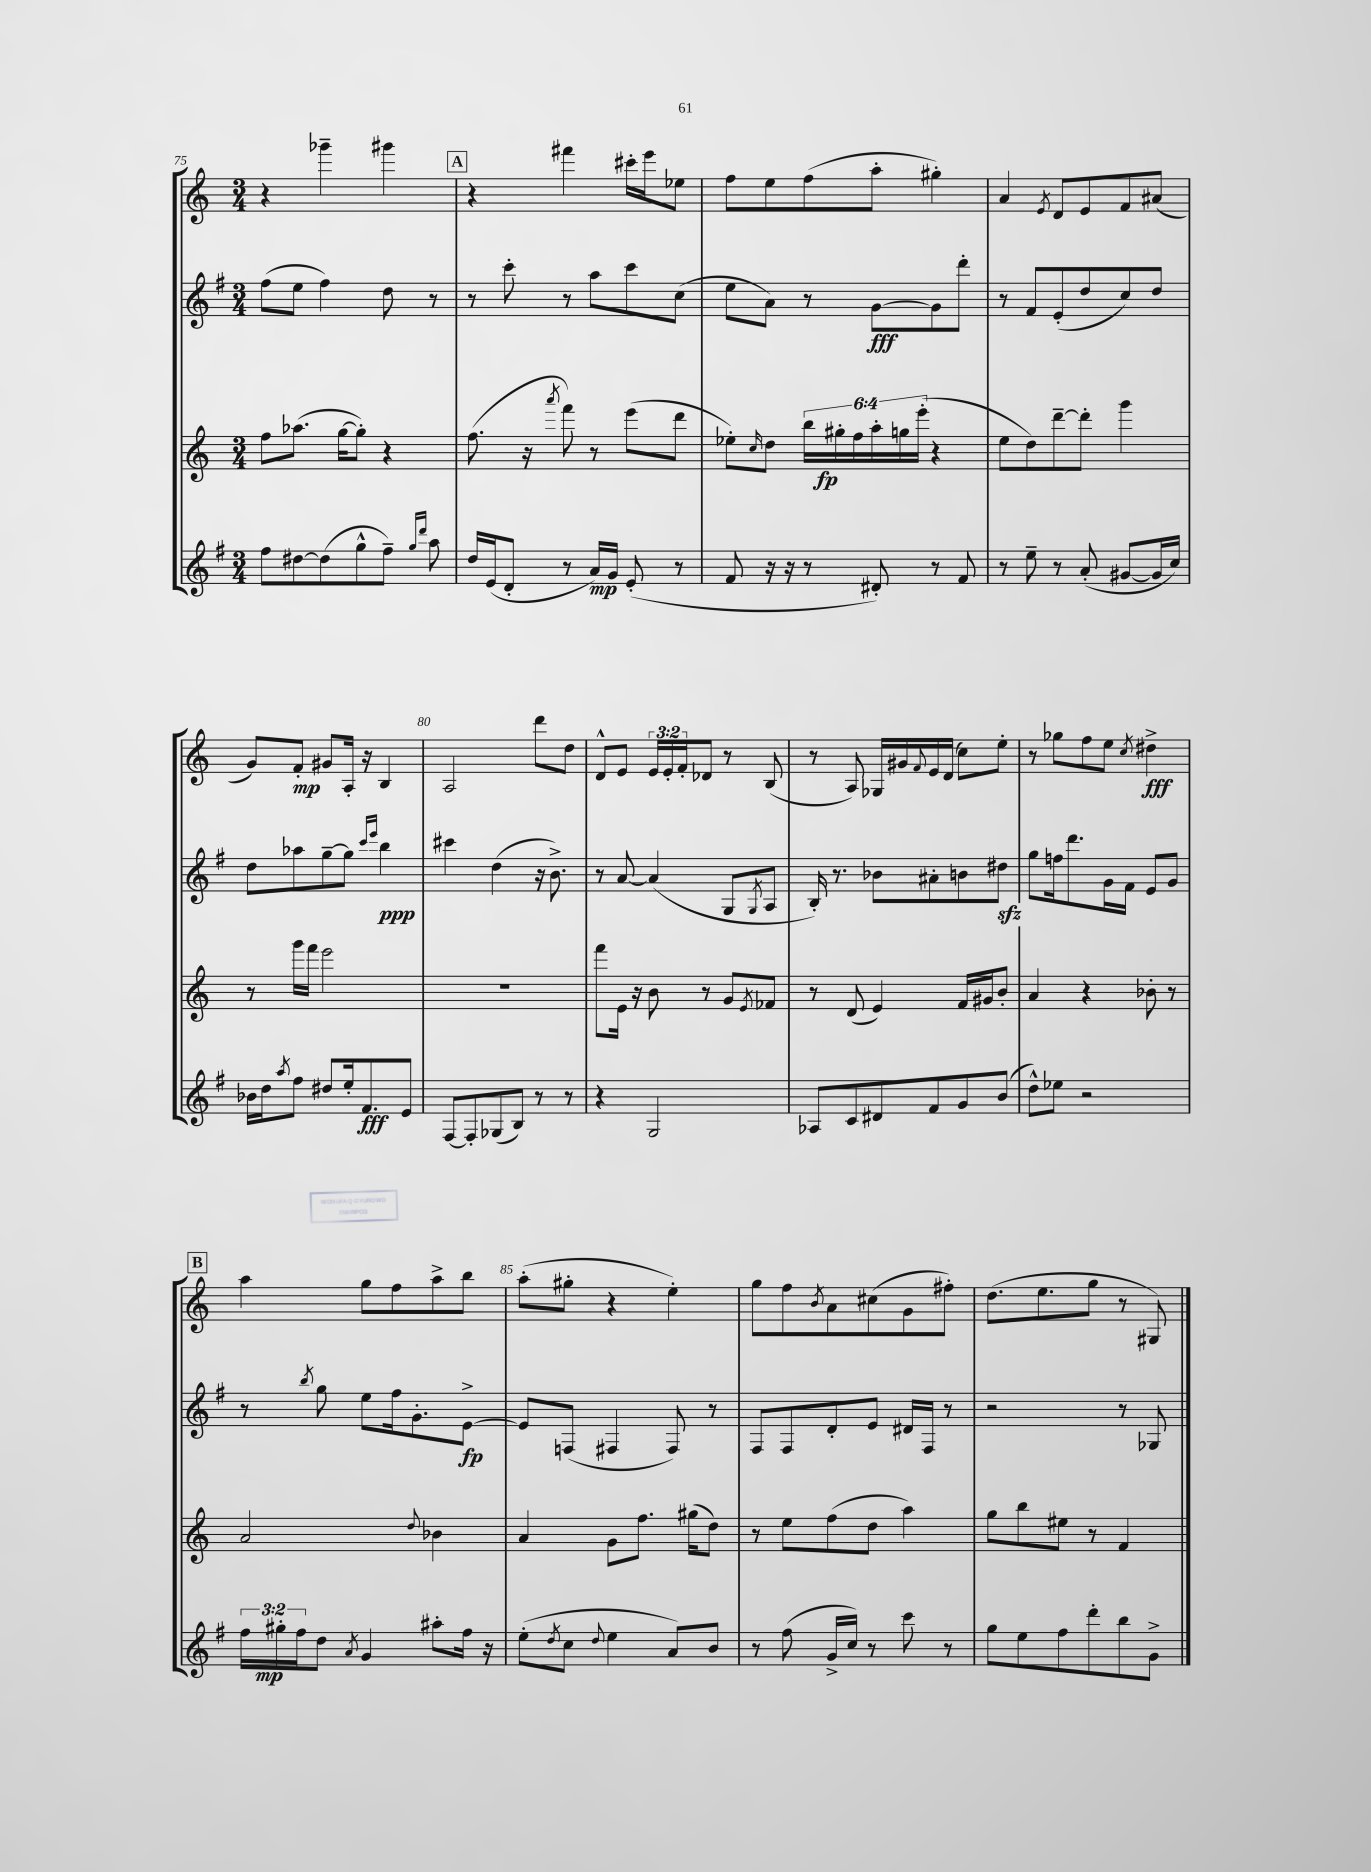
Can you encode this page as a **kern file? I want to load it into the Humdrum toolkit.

**kern	**dynam	**kern	**dynam	**kern	**dynam	**kern	**dynam
*part4	*part4	*part3	*part3	*part2	*part2	*part1	*part1
*staff4	*staff4	*staff3	*staff3	*staff2	*staff2	*staff1	*staff1
*clefG2	*	*clefG2	*	*clefG2	*	*clefG2	*
*k[f#]	*	*k[]	*	*k[f#]	*	*k[]	*
*M3/4	*	*M3/4	*	*M3/4	*	*M3/4	*
=75	=75	=75	=75	=75	=75	=75	=75
8ff#\L	.	8ff\L	.	(8ff#\L	.	4r	.
[8dd#X\	.	(8.aa-X\J	.	8ee\J	.	.	.
(8dd#\]	.	.	.	4ff#\)	.	4ggg-X~\	.
.	.	[16gg\KL	.	.	.	.	.
8gg^^\	.	8gg'\J])	.	.	.	.	.
8ff#~\J)	.	4r	.	8dd\	.	4ggg#X\	.
16qqgg/LL	.	.	.	.	.	.	.
16qqddd/JJ	.	.	.	.	.	.	.
8aa\	.	.	.	8r	.	.	.
!!LO:REH:place=s1:t=A
=76	=76	=76	=76	=76	=76	=76	=76
16dd/LL	.	(8.ff\	.	8r	.	4r	.
(16e/J	.	.	.	.	.	.	.
8d'/J	.	.	.	8ccc'\	.	.	.
.	.	16r	.	.	.	.	.
.	.	8qaaa/	.	.	.	.	.
8r	.	8fff\)	.	8r	.	4fff#X\	.
16a/LL)	mp	8r	.	8aa\L	.	.	.
16g/JJ	.	.	.	.	.	.	.
(8e'/	.	(8eee\L	.	8ccc\	.	16ccc#X'\LL	.
.	.	.	.	.	.	16eee\J	.
8r	.	8ddd\J	.	(8cc\J	.	8ee-X\J	.
=77	=77	=77	=77	=77	=77	=77	=77
8f#/	.	8ee-X'\L)	.	8ee\L	.	8ff\L	.
.	.	16qqcc/	.	.	.	.	.
16r	.	8dd\J	.	8a\J)	.	8ee\	.
16r	.	.	.	.	.	.	.
8r	.	24bb\LL	.	8r	.	(8ff\	.
.	.	24gg#X'\	fp	.	.	.	.
.	.	24ff\	.	.	.	.	.
8d#X'/)	.	24aa'\	.	[8g\L	fff	8aa'\J	.
.	.	24ggn\	.	.	.	.	.
.	.	(24eee'\JJ	.	.	.	.	.
8r	.	4r	.	8g\]	.	4gg#X'\)	.
8f#/	.	.	.	8ddd'\J	.	.	.
=78	=78	=78	=78	=78	=78	=78	=78
8r	.	8ee\L	.	8r	.	4a/	.
8ee~\	.	8dd\)	.	8f#/L	.	.	.
.	.	.	.	.	.	8qe/	.
8r	.	[8ddd~\	.	(8e'/	.	8d/L	.
(8a'/	.	8ddd'\J]	.	8dd/	.	8e/	.
[8g#X/L	.	4ggg\	.	8cc/)	.	8f/	.
16g#/L]	.	.	.	8dd/J	.	(8a#X/J	.
16cc/JJ)	.	.	.	.	.	.	.
!!LO:LB:g=z
=79	=79	=79	=79	=79	=79	=79	=79
16b-X\LL	.	8r	.	8dd\L	.	8g/L)	.
16dd\J	.	.	.	.	.	.	.
8qaa/	.	.	.	.	.	.	.
8ff#\J	.	16ggg\LL	.	8aa-X\	.	8f'/J	mp
.	.	16fff\JJ	.	.	.	.	.
8dd#X/L	.	2eee\	.	[8gg~\	.	8g#X/L	.
16ee'/k	.	.	.	8gg\J]	.	16A'/Jk	.
8.f#/	fff	.	.	.	.	16r	.
.	.	.	.	16qqccc/LL	.	.	.
.	.	.	.	16qqeee/JJ	.	.	.
.	.	.	.	4bb\	ppp	4B/	.
8e/J	.	.	.	.	.	.	.
=80	=80	=80	=80	=80	=80	=80	=80
[8F#/L	.	2.r	.	4ccc#X\	.	2A/	.
8F#'/]	.	.	.	.	.	.	.
(8G-X/	.	.	.	(4dd\	.	.	.
8B/J)	.	.	.	.	.	.	.
8r	.	.	.	16r	.	8ddd\L	.
.	.	.	.	8.b^\)	.	.	.
8r	.	.	.	.	.	8dd\J	.
=81	=81	=81	=81	=81	=81	=81	=81
4r	.	8fff\L	.	8r	.	8d^^/L	.
.	.	16e\Jk	.	[8a/	.	8e/J	.
.	.	16r	.	.	.	.	.
2G/	.	8b\	.	(4a/]	.	24e/LL	.
.	.	.	.	.	.	24e'/	.
.	.	.	.	.	.	24f'/J	.
.	.	8r	.	.	.	8d-X/J	.
.	.	8g/L	.	8G/L	.	8r	.
.	.	8qe/	.	8qG/	.	.	.
.	.	8f-X/J	.	8A/J	.	(8B/	.
=82	=82	=82	=82	=82	=82	=82	=82
8A-X/L	.	8r	.	16B'/)	.	8r	.
.	.	.	.	8.r	.	.	.
8c/	.	(8d/	.	.	.	8A/)	.
8d#X/	.	4e/)	.	8b-X\L	.	16G-X/LL	.
.	.	.	.	.	.	16g#X/	.
.	.	.	.	.	.	8qqf/	.
8f#/	.	.	.	8a#X'\	.	16e/	.
.	.	.	.	.	.	(16d/JJ	.
8g/	.	16f/LL	.	8bn\	.	8cc\L)	.
.	.	16g#X/J	.	.	.	.	.
(8b/J	.	8b'/J	.	8dd#Xzz\J	.	8ee'\J	.
=83	=83	=83	=83	=83	=83	=83	=83
8dd^^\L)	.	4a/	.	8gg\L	.	8r	.
8ee-X\J	.	.	.	16ffn\k	.	8gg-X\L	.
.	.	.	.	8.ddd\	.	.	.
2r	.	4r	.	.	.	8ff\	.
.	.	.	.	16g\L	.	8ee\J	.
.	.	.	.	16f#\JJ	.	.	.
.	.	.	.	.	.	8qcc/	.
.	.	8b-X'\	.	8e/L	.	4dd#X^\	fff
.	.	8r	.	8g/J	.	.	.
!!LO:LB:g=z
!!LO:REH:place=s1:t=B
=84	=84	=84	=84	=84	=84	=84	=84
24ff#\LL	.	2a/	.	8r	.	4aa\	.
24gg#X'\	mp	.	.	.	.	.	.
24ff#\J	.	.	.	.	.	.	.
.	.	.	.	8qbb/	.	.	.
8dd\J	.	.	.	8gg\	.	.	.
8qa/	.	.	.	.	.	.	.
4g/	.	.	.	8ee\L	.	8gg\L	.
.	.	.	.	16ff#\k	.	8ff\	.
.	.	.	.	8.g'\	.	.	.
.	.	8qqdd/	.	.	.	.	.
8aa#X'\L	.	4b-X\	.	.	.	8aa^\	.
16ff#\Jk	.	.	.	[8e^\J	fp	8bb\J	.
16r	.	.	.	.	.	.	.
=85	=85	=85	=85	=85	=85	=85	=85
(8ee'\L	.	4a/	.	8e/L]	.	(8aa'\L	.
8qdd/	.	.	.	.	.	.	.
8cc\J	.	.	.	(8Fn/J	.	8gg#X'\J	.
8qqdd/	.	.	.	.	.	.	.
4ee\	.	8g\L	.	4F#X/	.	4r	.
.	.	8.ff\J	.	.	.	.	.
8a/L)	.	.	.	8F#/)	.	4ee'\)	.
.	.	(16gg#X\KL	.	.	.	.	.
8b/J	.	8dd\J)	.	8r	.	.	.
=86	=86	=86	=86	=86	=86	=86	=86
8r	.	8r	.	8F#/L	.	8gg\L	.
(8ff#\	.	8ee\L	.	8F#/	.	8ff\	.
.	.	.	.	.	.	8qb/	.
16g^/LL	.	(8ff\	.	8d'/	.	8a\	.
16cc/JJ)	.	.	.	.	.	.	.
8r	.	8dd\J	.	8e/J	.	(8cc#X\	.
8ccc\	.	4aa\)	.	16d#X/LL	.	8g\	.
.	.	.	.	16F#/JJ	.	.	.
8r	.	.	.	8r	.	8ff#X'\J)	.
=87	=87	=87	=87	=87	=87	=87	=87
8gg\L	.	8gg\L	.	2r	.	(8.dd\L	.
8ee\	.	8bb\	.	.	.	.	.
.	.	.	.	.	.	8.ee\	.
8ff#\	.	8ee#X\J	.	.	.	.	.
8ddd'\	.	8r	.	.	.	8gg\J	.
8bb\	.	4f/	.	8r	.	8r	.
8g^\J	.	.	.	8G-X/	.	8G#X/)	.
==	==	==	==	==	==	==	==
*-	*-	*-	*-	*-	*-	*-	*-
